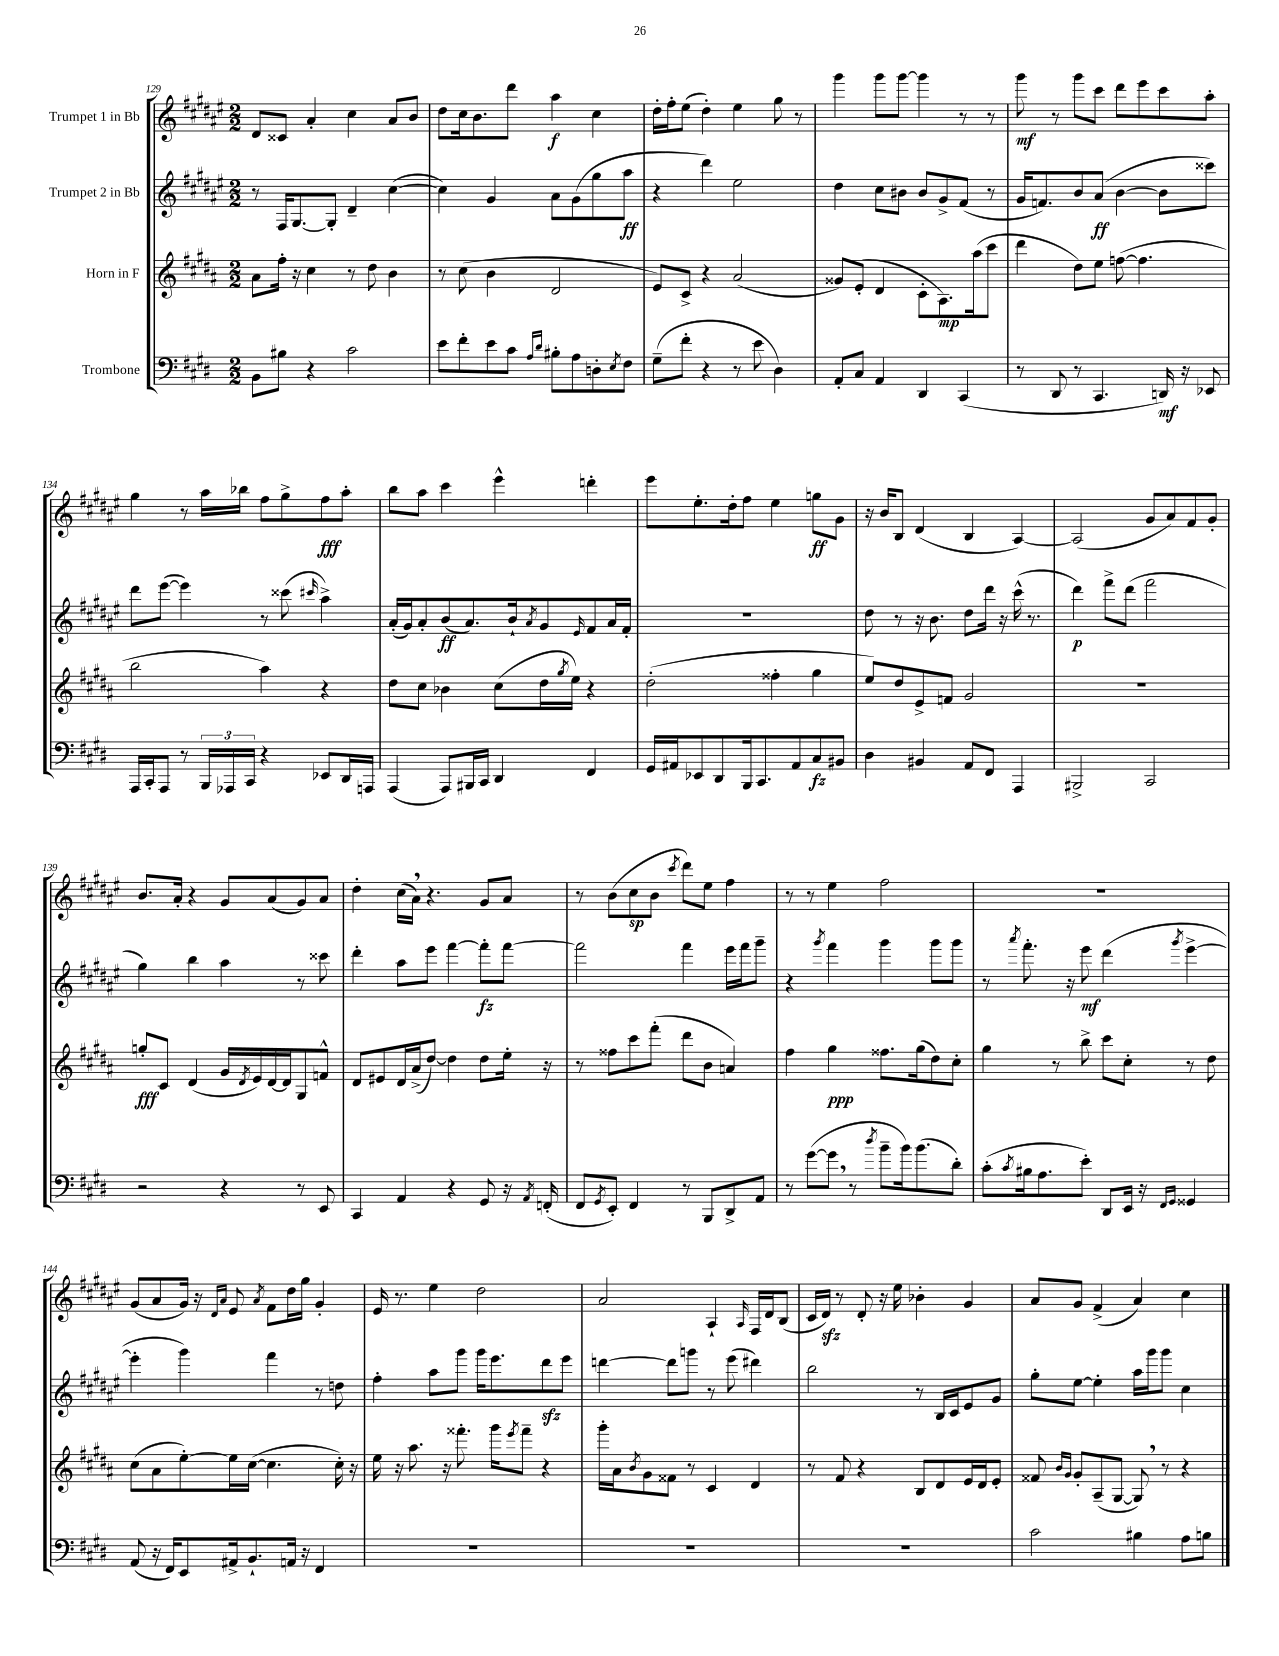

**kern	**dynam	**kern	**dynam	**kern	**dynam	**kern	**dynam
*part4	*part4	*part3	*part3	*part2	*part2	*part1	*part1
*staff4	*staff4	*staff3	*staff3	*staff2	*staff2	*staff1	*staff1
*I"Trombone	*	*I"Horn in F	*	*I"Trumpet 2 in Bb	*	*I"Trumpet 1 in Bb	*
*clefF4	*	*clefG2	*	*clefG2	*	*clefG2	*
*k[f#c#g#d#]	*	*k[f#c#g#d#a#]	*	*k[f#c#g#d#a#e#]	*	*k[f#c#g#d#a#e#]	*
*M2/2	*	*M2/2	*	*M2/2	*	*M2/2	*
=129	=129	=129	=129	=129	=129	=129	=129
8BB\L	.	8a#\L	.	8r	.	8d#/L	.
8B#X\J	.	16ff#'\Jk	.	16F#/KL	.	8c##X/J	.
.	.	16r	.	[8.G#/	.	.	.
4r	.	4cc#\	.	.	.	4a#'/	.
.	.	.	.	8G#'/J]	.	.	.
2c#\	.	8r	.	4d#~/	.	4cc#\	.
.	.	8dd#\	.	.	.	.	.
.	.	4b\	.	([4cc#\	.	8a#/L	.
.	.	.	.	.	.	8b/J	.
=130	=130	=130	=130	=130	=130	=130	=130
8e\L	.	8r	.	4cc#\])	.	8dd#\L	.
8f#'\	.	(8cc#\	.	.	.	16cc#\k	.
.	.	.	.	.	.	8.b\	.
8e\	.	4b\	.	4g#/	.	.	.
8c#\J	.	.	.	.	.	8ddd#\J	.
16qqA/LL	.	.	.	.	.	.	.
16qqd#/JJ	.	.	.	.	.	.	.
8B#X'\L	.	2d#/	.	8a#\L	.	4aa#\	f
8A\	.	.	.	(8g#\	.	.	.
8Dn'\	.	.	.	8gg#\	.	4cc#\	.
8qE/	.	.	.	.	.	.	.
8F#\J	.	.	.	8aa#\J	ff	.	.
=131	=131	=131	=131	=131	=131	=131	=131
(8G#~\L	.	8e/L)	.	4r	.	16dd#'\LL	.
.	.	.	.	.	.	16ff#'\J	.
8f#'\J	.	8c#^/J	.	.	.	(8ee#\J	.
4r	.	4r	.	4ddd#\)	.	4dd#'\)	.
8r	.	(2a#/	.	2ee#\	.	4ee#\	.
8e\	.	.	.	.	.	.	.
4D#\)	.	.	.	.	.	8gg#\	.
.	.	.	.	.	.	8r	.
=132	=132	=132	=132	=132	=132	=132	=132
8AA'/L	.	8g##X/L)	.	4dd#\	.	4ggg#\	.
8C#/J	.	(8e'/J	.	.	.	.	.
4AA/	.	4d#/	.	8cc#\L	.	8ggg#\L	.
.	.	.	.	8b#X\J	.	[8ggg#\J	.
4DD#/	.	8c#'\L	.	8b#/L	.	4ggg#\]	.
.	.	8.A#\)	mp	8g#^/	.	.	.
(4CC#/	.	.	.	(8f#/J	.	8r	.
.	.	(16aa#\k	.	.	.	.	.
.	.	8ccc#\J	.	8r	.	8r	.
=133	=133	=133	=133	=133	=133	=133	=133
8r	.	4ddd#\	.	16g#/KL	.	8ggg#\	mf
.	.	.	.	8.fn/)	.	.	.
8DD#/	.	.	.	.	.	8r	.
8r	.	8dd#\L)	.	8b/	.	8ggg#\L	.
4.CC#/	.	8ee\J	.	(8a#/J	ff	8ccc#\J	.
.	.	([8ffn\	.	[4b\	.	8ddd#\L	.
.	.	4.ff\]	.	.	.	8eee#\	.
16DDn/)	mf	.	.	8b\L]	.	8ccc#\	.
16r	.	.	.	.	.	.	.
8EE-X/	.	.	.	8ccc##X\J)	.	8aa#'\J	.
!!LO:LB:g=z
=134	=134	=134	=134	=134	=134	=134	=134
16AAA/LL	.	2bb\	.	8ddd#\L	.	4gg#\	.
16CC#'/J	.	.	.	.	.	.	.
8AAA/J	.	.	.	([8eee#\J	.	.	.
8r	.	.	.	4eee#\])	.	8r	.
24BBB/LL	.	.	.	.	.	16aa#\LL	.
24AAA-X/	.	.	.	.	.	.	.
.	.	.	.	.	.	16bb-X\JJ	.
24CC#/JJ	.	.	.	.	.	.	.
4r	.	4aa#\)	.	8r	.	8ff#\L	.
.	.	.	.	(8ccc##X\	.	8gg#^\	.
.	.	.	.	16qqccc#X/	.	.	.
8EE-X/L	.	4r	.	4aa#^\)	.	8ff#\	fff
16DD#/L	.	.	.	.	.	8aa#'\J	.
16AAAn/JJ	.	.	.	.	.	.	.
=135	=135	=135	=135	=135	=135	=135	=135
(4AAA/	.	8dd#\L	.	(16a#'/LL	.	8bb\L	.
.	.	.	.	16g#/J)	.	.	.
.	.	8cc#\J	.	8a#'/	.	8aa#\J	.
8AAA/L)	.	4b-X\	.	(8b/	ff	4ccc#\	.
16BBB#X/L	.	.	.	8.a#/)	.	.	.
16CC#/JJ	.	.	.	.	.	.	.
4DD#/	.	(8cc#\L	.	.	.	4eee#^^\	.
.	.	.	.	16b`/k	.	.	.
.	.	.	.	8qa#/	.	.	.
.	.	16dd#\L	.	8g#/	.	.	.
.	.	8qgg#/	.	.	.	.	.
.	.	16ee\JJ)	.	.	.	.	.
.	.	.	.	16qqe#/	.	.	.
4FF#/	.	4r	.	8f#/	.	4dddn'\	.
.	.	.	.	16a#/L	.	.	.
.	.	.	.	16f#'/JJ	.	.	.
=136	=136	=136	=136	=136	=136	=136	=136
16GG#/LL	.	(2dd#'\	.	1r	.	8eee#\L	.
16AA#X/J	.	.	.	.	.	.	.
8EE-X/	.	.	.	.	.	8.ee#'\	.
8DD#/	.	.	.	.	.	.	.
.	.	.	.	.	.	16dd#'\k	.
16BBB/k	.	.	.	.	.	8ff#\J	.
8.CC#/	.	.	.	.	.	.	.
.	.	4ff##X'\	.	.	.	4ee#\	.
8AA#/	.	.	.	.	.	.	.
8C#/	fz	4gg#\	.	.	.	8ggn\L	ff
8BB#X/J	.	.	.	.	.	8g#\J	.
=137	=137	=137	=137	=137	=137	=137	=137
4D#\	.	8ee/L)	.	8dd#\	.	16r	.
.	.	.	.	.	.	16b/KL	.
.	.	8dd#/	.	8r	.	8B/J	.
4BB#X/	.	8e^/	.	16r	.	(4d#/	.
.	.	.	.	8.b\	.	.	.
.	.	8fn/J	.	.	.	.	.
8AA/L	.	2g#/	.	8dd#\L	.	4B/	.
8FF#/J	.	.	.	16ddd#\Jk	.	.	.
.	.	.	.	16r	.	.	.
4AAA/	.	.	.	(16ccc#^^\	.	[4A#/)	.
.	.	.	.	8.r	.	.	.
=138	=138	=138	=138	=138	=138	=138	=138
2BBB#X^/	.	1r	.	4ddd#\)	p	(2A#/]	.
.	.	.	.	8fff#^\L	.	.	.
.	.	.	.	(8ddd#\J	.	.	.
2CC#/	.	.	.	2fff#\	.	8g#/L	.
.	.	.	.	.	.	8a#/)	.
.	.	.	.	.	.	8f#/	.
.	.	.	.	.	.	8g#'/J	.
!!LO:LB:g=z
=139	=139	=139	=139	=139	=139	=139	=139
2r	.	8ggn'/L	fff	4gg#\)	.	8.b/L	.
.	.	8c#/J	.	.	.	.	.
.	.	.	.	.	.	16a#'/Jk	.
.	.	(4d#/	.	4bb\	.	4r	.
4r	.	16g#/LL	.	4aa#\	.	8g#/L	.
.	.	8qd#/	.	.	.	.	.
.	.	16e/)	.	.	.	.	.
.	.	[16d#/	.	.	.	(8a#/	.
.	.	16d#/J]	.	.	.	.	.
8r	.	8G#/	.	8r	.	8g#/)	.
8EE/	.	8fn^^/J	.	8ccc##X\	.	8a#/J	.
=140	=140	=140	=140	=140	=140	=140	=140
4CC#/	.	8d#/L	.	4ddd#'\	.	4dd#'\	.
.	.	8e#X/	.	.	.	.	.
4AA/	.	16d#/L	.	8aa#\L	.	(16cc#\LL	.
.	.	(16a#^/J	.	.	.	16a#,\JJ)	.
.	.	[8dd#/J)	.	8eee#\J	.	4.r	.
4r	.	4dd#\]	.	[4fff#\	.	.	.
8GG#/	.	8dd#\L	.	8fff#'\L]	fz	8g#/L	.
16r	.	16ee'\Jk	.	[8fff#\J	.	8a#/J	.
8qAA/	.	.	.	.	.	.	.
(16FFn'/	.	16r	.	.	.	.	.
=141	=141	=141	=141	=141	=141	=141	=141
8FF#/L	.	8r	.	2fff#\]	.	8r	.
8qGG#/	.	.	.	.	.	.	.
8EE'/J)	.	8ff##X\L	.	.	.	(8b\L	.
4FF#/	.	8ccc#\	.	.	.	8cc#\	sp
.	.	(8fff#'\J	.	.	.	8b\J	.
.	.	.	.	.	.	8qccc#/	.
8r	.	8ddd#\L	.	4fff#\	.	8ddd#\L)	.
8BBB/L	.	8b\J	.	.	.	8ee#\J	.
8DD#^/	.	4an/)	.	16eee#\LL	.	4ff#\	.
.	.	.	.	16fff#\J	.	.	.
8AA/J	.	.	.	8ggg#~\J	.	.	.
=142	=142	=142	=142	=142	=142	=142	=142
8r	.	4ff#\	.	4r	.	8r	.
([8g#\L	.	.	.	.	.	8r	.
.	.	.	.	8qggg#/	.	.	.
8g#,\J]	.	4gg#\	ppp	4fff#\	.	4ee#\	.
8r	.	.	.	.	.	.	.
8qdd#/	.	.	.	.	.	.	.
8b~\L	.	8.ff##X\L	.	4ggg#\	.	2ff#\	.
16b\k)	.	.	.	.	.	.	.
(8.b\	.	(16gg#\k	.	.	.	.	.
.	.	8dd#\)	.	8ggg#\L	.	.	.
8d#'\J)	.	8cc#'\J	.	8ggg#\J	.	.	.
=143	=143	=143	=143	=143	=143	=143	=143
(8c#'\L	.	4gg#\	.	8r	.	1r	.
8qc#/	.	.	.	8qaaa#/	.	.	.
16B#X\k	.	.	.	8.fff#'\	.	.	.
8.A\	.	.	.	.	.	.	.
.	.	8r	.	.	.	.	.
.	.	.	.	16r	.	.	.
8e'\J)	.	8bb^\	.	8eee#\	mf	.	.
8DD#/L	.	8ccc#\L	.	(4ddd#\	.	.	.
16EE/Jk	.	8cc#'\J	.	.	.	.	.
16r	.	.	.	.	.	.	.
16qqFF#/LL	.	.	.	.	.	.	.
16qqGG#/JJ	.	.	.	8qggg#/	.	.	.
4GG##X/	.	8r	.	[4eee#^\	.	.	.
.	.	8dd#\	.	.	.	.	.
!!LO:LB:g=z
=144	=144	=144	=144	=144	=144	=144	=144
(8AA/	.	(8cc#\L	.	4eee#'\]	.	(8g#/L	.
16r	.	8a#\	.	.	.	8a#/	.
16FF#/KL)	.	.	.	.	.	.	.
8EE/	.	[8ee'\)	.	4ggg#\)	.	16g#/Jk)	.
.	.	.	.	.	.	16r	.
.	.	.	.	.	.	16qqd#/LL	.
.	.	.	.	.	.	16qqa#/JJ	.
16AA#X^/k	.	16ee\L]	.	.	.	8e#/	.
8.BB`/	.	([16cc#\JJ	.	.	.	.	.
.	.	.	.	.	.	8qa#/	.
.	.	4.cc#\]	.	4fff#\	.	8f#\L	.
16AAn/Jk	.	.	.	.	.	16dd#\L	.
16r	.	.	.	.	.	16gg#\JJ	.
4FF#/	.	.	.	8r	.	4g#'/	.
.	.	16cc#'\)	.	8ddn\	.	.	.
.	.	16r	.	.	.	.	.
=145	=145	=145	=145	=145	=145	=145	=145
1r	.	16ee\	.	4ff#'\	.	16e#/	.
.	.	16r	.	.	.	8.r	.
.	.	8.aa#\	.	.	.	.	.
.	.	.	.	8aa#\L	.	4ee#\	.
.	.	16r	.	.	.	.	.
.	.	8.fff##X'\	.	8ggg#\J	.	.	.
.	.	.	.	16ggg#\KL	.	2dd#\	.
.	.	16ggg#\KL	.	8.eee#\	.	.	.
.	.	8qeee/	.	.	.	.	.
.	.	8fff##~\J	.	.	.	.	.
.	.	4r	.	8ddd#zz\	.	.	.
.	.	.	.	8eee#\J	.	.	.
=146	=146	=146	=146	=146	=146	=146	=146
1r	.	16ggg#'\LL	.	[4dddn\	.	2a#/	.
.	.	16a#\J	.	.	.	.	.
.	.	8qb/	.	.	.	.	.
.	.	8g#\	.	.	.	.	.
.	.	8f##X\J	.	8ddd\L]	.	.	.
.	.	8r	.	8gggn\J	.	.	.
.	.	4c#/	.	8r	.	4A#`/	.
.	.	.	.	(8eee#\	.	.	.
.	.	.	.	.	.	16qqA#/	.
.	.	4d#/	.	4ddd#X\)	.	16F#/LL	.
.	.	.	.	.	.	16d#/J	.
.	.	.	.	.	.	(8B/J	.
=147	=147	=147	=147	=147	=147	=147	=147
1r	.	8r	.	2bb\	.	16c#/LL	.
.	.	.	.	.	.	16d#zz/JJ)	.
.	.	8f#/	.	.	.	8r	.
.	.	4r	.	.	.	8d#'/	.
.	.	.	.	.	.	16r	.
.	.	.	.	.	.	16ee#\	.
.	.	8B/L	.	8r	.	4b-X'\	.
.	.	8d#/	.	16B/LL	.	.	.
.	.	.	.	16c#/J	.	.	.
.	.	16e/L	.	8e#/	.	4g#/	.
.	.	16d#/J	.	.	.	.	.
.	.	8e'/J	.	8g#/J	.	.	.
=148	=148	=148	=148	=148	=148	=148	=148
2c#\	.	8f##X/	.	8gg#'\L	.	8a#/L	.
.	.	16qqb/LL	.	.	.	.	.
.	.	16qqg#/JJ	.	.	.	.	.
.	.	8g#'/L	.	[8ee#\J	.	8g#/J	.
.	.	(8A#~/	.	4ee#'\]	.	(4f#^/	.
.	.	[8G#/J	.	.	.	.	.
4B#X\	.	8G#,/])	.	16aa#\LL	.	4a#/)	.
.	.	.	.	16ggg#\J	.	.	.
.	.	8r	.	8ggg#\J	.	.	.
8A\L	.	4r	.	4cc#\	.	4cc#\	.
8Bn\J	.	.	.	.	.	.	.
==	==	==	==	==	==	==	==
*-	*-	*-	*-	*-	*-	*-	*-
